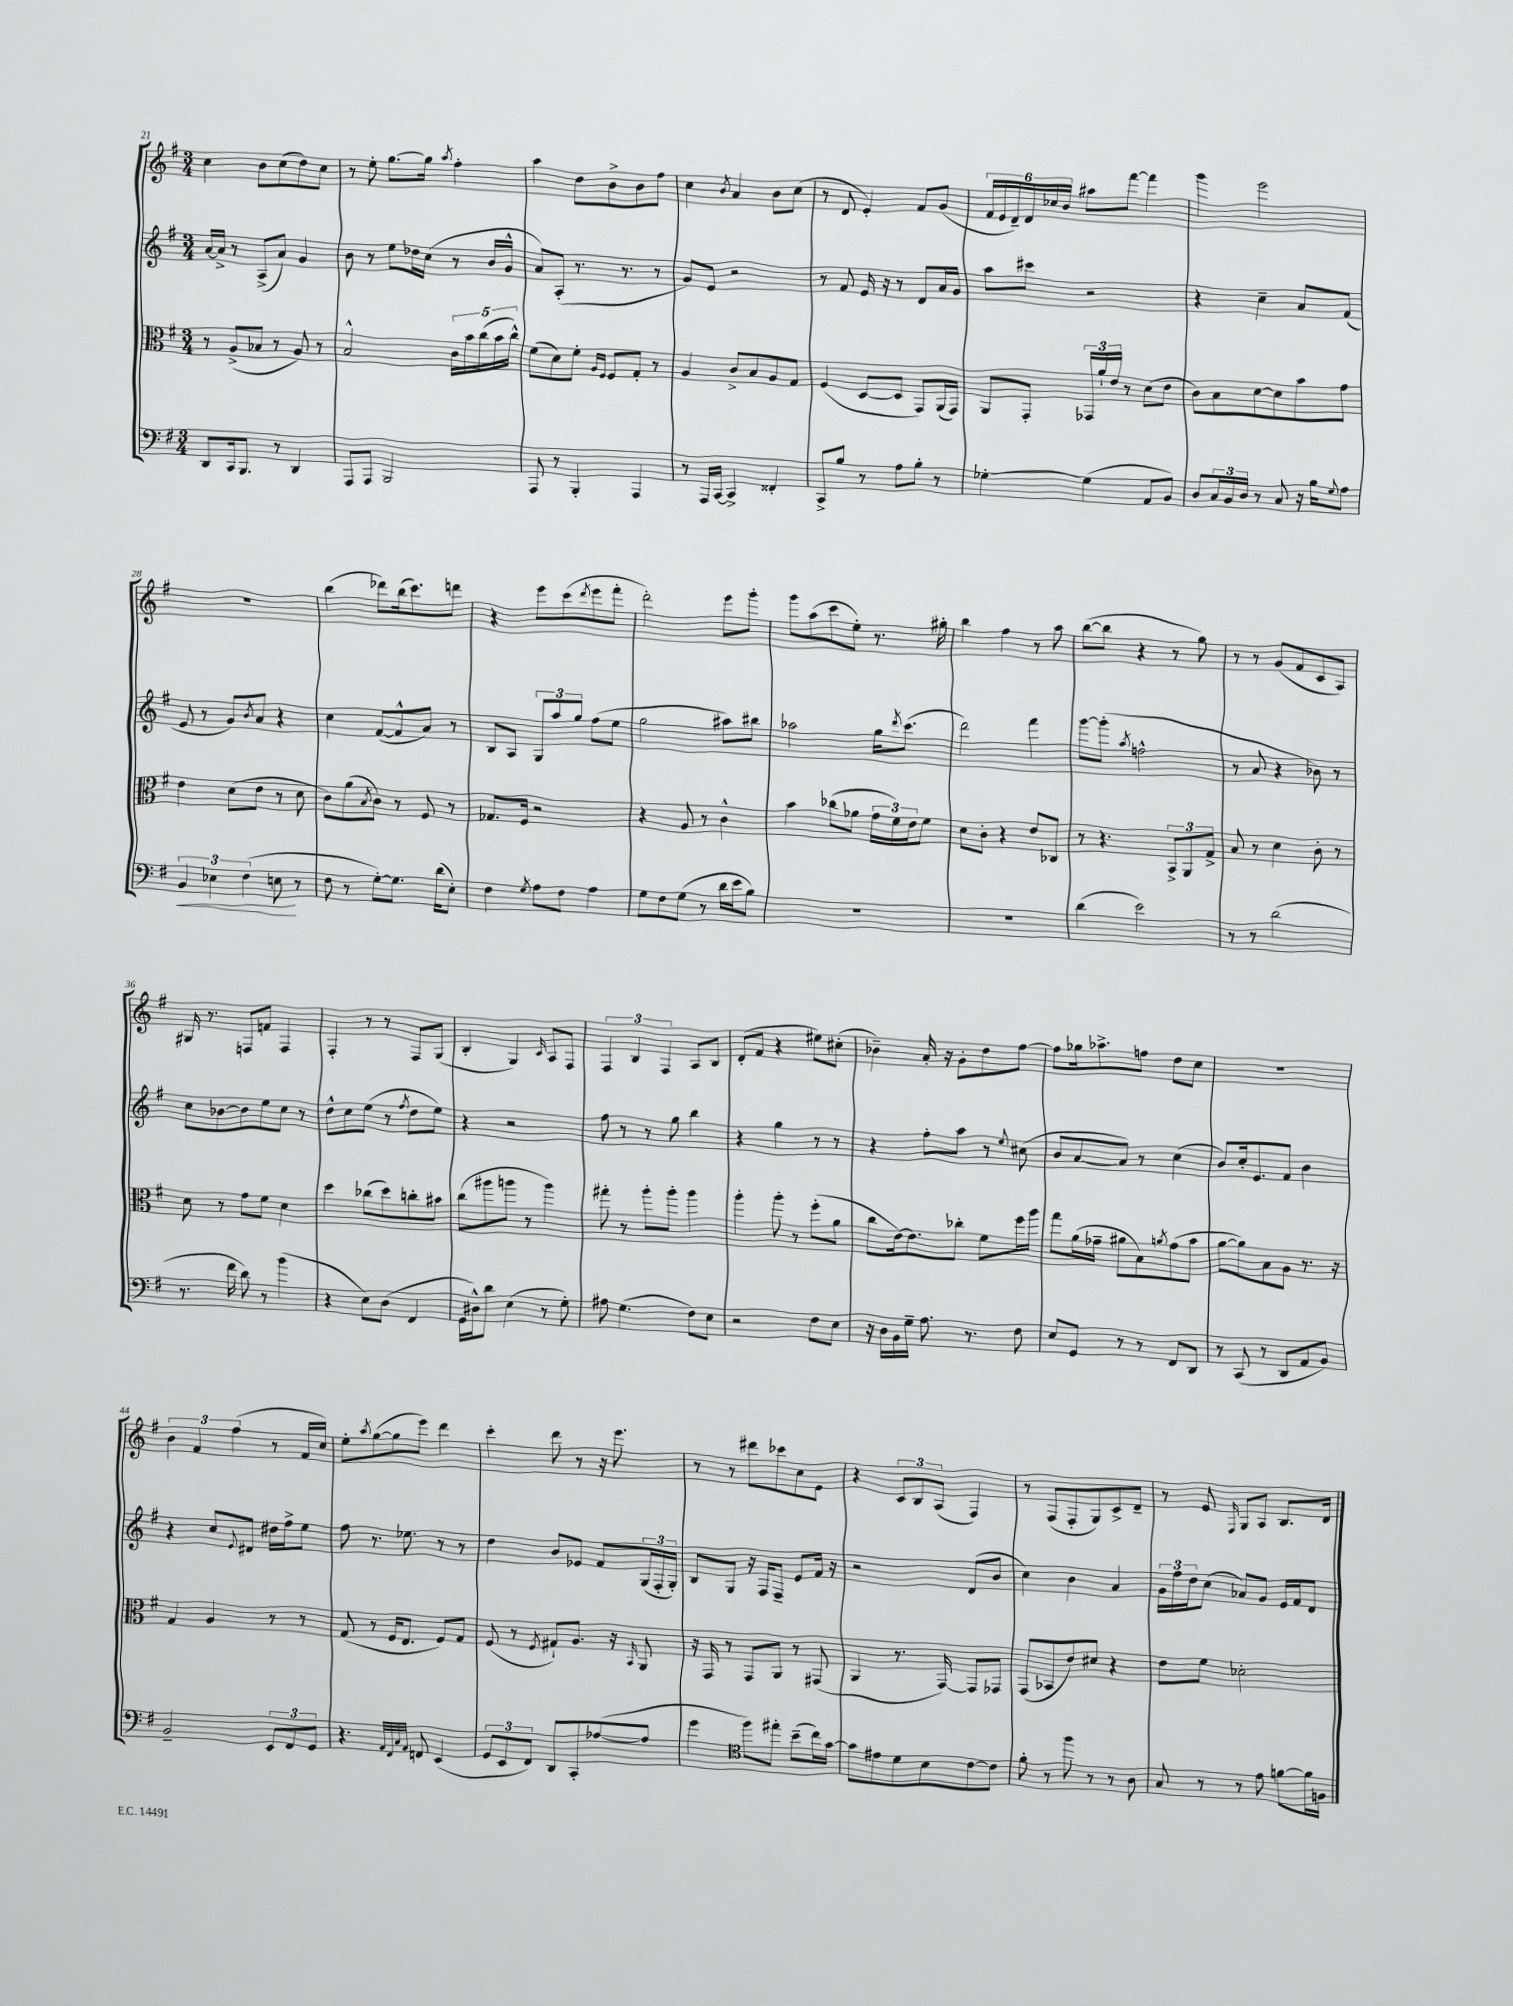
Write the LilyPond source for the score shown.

<<
\new StaffGroup <<
\new Staff = "s0" {
    \clef treble \key g \major \numericTimeSignature \time 3/4
    c''4 b'8 c''8( d''8) c''8 |
    r8 e''8-. g''8.~ g''16 \acciaccatura { a''8 } fis''4-. |
    a''4 d''8 b'8-> b'8 fis''8 |
    c''4 \acciaccatura { b'8 } a'4 b'8 c''8( |
    r8 d'8 e'4-.) fis'8 g'8( |
    \tuplet 6/4 { fis'16 e'16 d'16--) d'16 ces''16 b'16 } ais''8 fis'''8~ fis'''4 |
    g'''4 e'''2 |
    R2. |
    b''4( des'''8) b''16( c'''8.) d'''8 |
    r4 e'''8 c'''8( \acciaccatura { d'''8 } e'''8 fis'''8-. |
    d'''2-.) e'''8 g'''8-. |
    g'''8 a''8( c'''8 e''8-.) r8. gis''16-. |
    b''4 fis''4 r8 a''8 |
    b''8~( b''8 r4 r8 g''8) |
    r8 r8 g'8( fis'8 c'8 a8) |
    gis16 r8. f8 f'8 f4 |
    fis4-. r8 r8 fis8 g8( |
    b4-. g4) \grace { c'16 } a8 fis8 |
    \tuplet 3/2 { fis4 b4 fis4 } a8 b8 |
    d'8-.( fis'8 r4 eis''8) cis''8-.( |
    bes'4--) a'16-. r16 g'8-. d''8 fis''8~ |
    fis''8 ges''16 aes''8.-> f''8 d''8 c''8 |
    R2. |
    \tuplet 3/2 { b'4 fis'4 fis''4( } r8 fis'16 c''16) |
    e''8-. \acciaccatura { a''8 } g''8~( g''8 e'''8) d'''4 |
    c'''4-. d'''8 r8 r16 e'''8. |
    r8 r8 dis'''8 ces'''8 c''8 e'8 |
    r4 \tuplet 3/2 { c'8 b8 a8( } fis4) |
    r8 fis8( fis8-. g8) c'8-> d'8-- |
    r8 e'8 \grace { fis16 } g8 a8 b8. d'16 \bar "|." |
}
\new Staff = "s1" {
    \clef treble \key g \major \numericTimeSignature \time 3/4
    a'16~ a'16-> r8 a8->( a'8) g'4 |
    b'8 r8 e''8 des''16 c''16( r8 b'16 g'16-^ |
    a'8) a8-.( r8. r8. r8 |
    g'8) e'8 r2 |
    r8 fis'8 e'16 r16 r8 d'8 a'16 g'16 |
    a''8 cis'''8 r2 |
    r4 c''4-- a'8 fis'8( |
    e'8 r8 g'8) \acciaccatura { b'8 } a'8 r4 |
    c''4 fis'8~( fis'8-^ a'8) r8 |
    b8 a8 \tuplet 3/2 { g8 a''8 g''8 } fis''8( e''8 |
    g''2 ais''8) bis''8 |
    aes''2 g''16 \acciaccatura { d'''8 } c'''8.( |
    d'''2) fis'''4 |
    g'''8~ g'''8-.( \acciaccatura { a''8 } f''2-^ |
    r8 a'8 r4 bes'8) r8 |
    c''8 bes'8~ bes'8 e''8 c''8 r8 |
    d''8-^ c''8 e''8( r8 \acciaccatura { fis''8 } d''8 e''8) |
    r4 r2 |
    fis''8 r8 r8 g''8 b''4 |
    r4 g''4 r8 r8 |
    r4 fis''8-. a''8 r8 \appoggiatura { e''8 } cis''8( |
    b'8 a'8~ a'8) r8 c''4( |
    b'8) c''16-. e'8. fis'8 b'4 |
    r4 c''8 \appoggiatura { e'8 } dis'8 dis''16 fis''16-> e''8 |
    fis''8 r8. ees''8. r8 r8 |
    d''4 b'8 ees'8 fis'8 \tuplet 3/2 { g16( fis16-. g16-.) } |
    b8 g8 r16 fis16 fis8-- e'8 fis'16 r16 |
    r2 d'8( b'8 |
    c''4) b'4 a'4 |
    \tuplet 3/2 { g'16 fis''16 d''16 } c''8( aes'8) g'8 e'16 fis'16 d'8 \bar "|." |
}
\new Staff = "s2" {
    \clef alto \key g \major \numericTimeSignature \time 3/4
    r8 a8->( bes8 r8 a8) r8 |
    b2-^ \tuplet 5/4 { c'16 b'16 c''16( b'16 c''16-^) } |
    fis'8( d'8) fis'8-. \grace { a16 fis16 } fis8 g8-. r8 |
    a4 c'8-> b8 a8 g8 |
    fis4( d8~ d8 g,8) a,16( g,16) |
    a,8 g,8-. \tuplet 3/2 { ges,16 a'16-! e'16 } r8 d'8( e'8 |
    c'8) b8 d'8~ d'8 b'8 g'8 |
    e'4 d'8( e'8 r8 d'8 |
    c'8) a'8( \acciaccatura { b8 } c'8) r8 fis8 r8 |
    ges8. fis16 r2 |
    r4 a8 r8 c'4-^ |
    b'4 ces''8( aes'8 \tuplet 3/2 { g'16 fis'16) e'16 } fis'8 |
    d'8 c'8-. r4 e'8 ces8 |
    r8 r4. \tuplet 3/2 { b,8-> a,8 g8-> } |
    b8 r8 d'4 c'8-. r8 |
    d'8 r8 g'8 fis'8 d'4 |
    d''4 ces''8( d''8) c''8-. bis'8 |
    c''8( ais''8 a''8 r8 a''4) |
    gis''8-. r8 a''8-. a''8-. a''4 |
    a''4-. a''8-. r8 fis''8-.( a'8 |
    c''8 e'16~) e'8. ces''8-. fis'8 fis''16 a''16 |
    g''8 a'16( ges'16-- ais'8 b8) \acciaccatura { a'8 } ges'8( b'8 |
    a'8~ a'8) b8 a8 r8. r16 |
    g4 a4 r8 r8 |
    g8( r8 fis16 e8. fis8) g8 |
    fis8( r8 \acciaccatura { fis8 } gis8-!) a8. r16 \grace { b,16 } a,8 |
    r16 g,16 r8 g,8 a,8 r8 gis,8( |
    a,4 r8. g,16~) g,8 ges,8 |
    g,8( bes,8 e'8) dis'8 r4 |
    e'8 fis'8 des'2-. \bar "|." |
}
\new Staff = "s3" {
    \clef bass \key g \major \numericTimeSignature \time 3/4
    d,8 c,16 b,,8. r8 d,4 |
    a,,8 a,,8 b,,2 |
    a,,8 r8 b,,4-. a,,4 |
    r8 a,,16 c,16~ c,4-> fisis,4-. |
    c,8-> b8 r8 a8 b8-. r8 |
    ges4~-. ges4( a,8 b,8) |
    d8 \tuplet 3/2 { c16 b,16 d16 } r8 c8 r16 b16 \appoggiatura { g8 } a8 |
    \tuplet 3/2 { b,4\< ees4 fis4( } e8\! r8 |
    fis8 r8 g8~-.) g8. d'16( e8-.) |
    fis4 \acciaccatura { g8 } a8 fis8 a4 |
    g8 fis8 g8( r8 d'16 e'16 b8) |
    R2. |
    R2. |
    d'4( e'2) |
    r8 r8 d'2( |
    r8. fis'16 d'8) r8 b'4( |
    r4 e8) d8( fis,4 |
    g,16 dis16-^) d'8 e4( r8 g8-.) |
    ais8 g4.( fis8) e8 |
    r2 fis8 e8 |
    r16 d16 b,16 g16-- a8. r8. fis8 |
    e8 g,8 r8 r8 fis,8 d,8 |
    r8 c,8( r8 d,8 a,8 b,8) |
    b,2-- \tuplet 3/2 { e,8 fis,8 g,8 } |
    r4. \grace { a,32 fis,32 c32 a,32 } f,8 e,4( |
    \tuplet 3/2 { g,8 e,8 fis,8) } d,8 c,8-. aes8~( aes8 |
    g'4 \clef tenor fis''8) eis''8-. b'8--( c''16) g'16~ |
    g'8 eis'8 d'8 b8 c'8~ c'8 |
    fis'8-. r8 fis''8 r8 r8 a8 |
    g8 r8 r8 e'8 f'8~ f'16 f16 \bar "|." |
}
>>
>>
\layout { \context { \Score currentBarNumber = #21 } }
